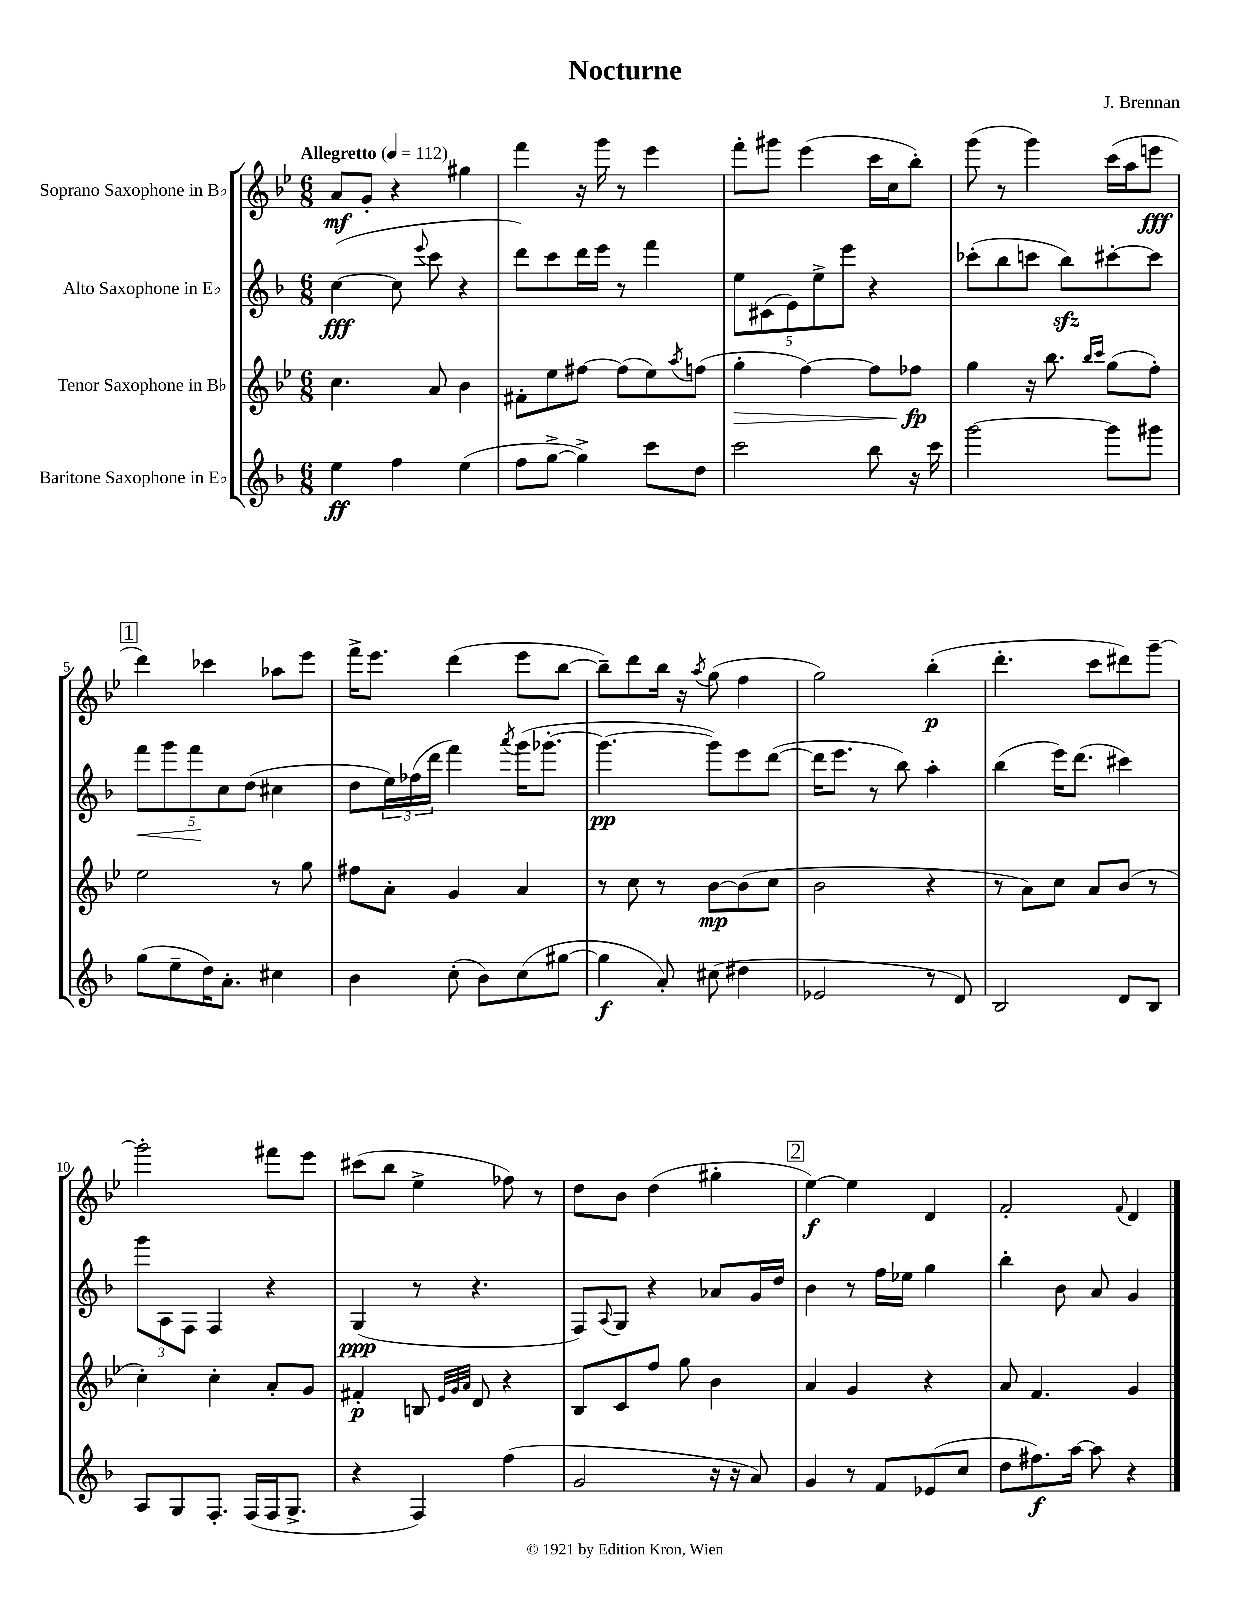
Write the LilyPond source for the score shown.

\header { title = "Nocturne" composer = "J. Brennan" }
<<
\new StaffGroup <<
\new Staff = "s0" \with { instrumentName = "Soprano Saxophone in Bb" } {
    \clef treble \key bes \major \numericTimeSignature \time 6/8 \tempo "Allegretto" 4 = 112
    a'8\mf g'8-. r4 gis''4 |
    f'''4 r16 g'''16 r8 ees'''4 |
    f'''8-. gis'''8 ees'''4( c'''16 c''16 bes''8-.) |
    g'''8( r8 g'''4) c'''16( a''16 e'''8\fff |
    \mark \markup { \box "1" } d'''4) ces'''4 aes''8 ees'''8 |
    f'''16-> ees'''8. d'''4( ees'''8 bes''8~ |
    bes''8--) d'''8 bes''16 r16 \acciaccatura { a''8 } g''8( f''4 |
    g''2) bes''4-.\p( |
    d'''4.-. c'''8 dis'''8) g'''8~-- |
    g'''2-. fis'''8 ees'''8 |
    cis'''8( bes''8 ees''4-> fes''8) r8 |
    d''8 bes'8 d''4( gis''4-. |
    \mark \markup { \box "2" } ees''4~\f) ees''4 d'4 |
    f'2-. \appoggiatura { f'8 } d'4 \bar "|." |
}
\new Staff = "s1" \with { instrumentName = "Alto Saxophone in Eb" } {
    \clef treble \key f \major \numericTimeSignature \time 6/8
    c''4~\fff( c''8 \appoggiatura { e'''8 } c'''8 r4 |
    d'''8) c'''8 d'''16 e'''16 r8 f'''4 |
    \tuplet 5/4 { e''8 cis'8( e'8) e''8-> e'''8 } r4 |
    ces'''8-.( bes''8 c'''8 bes''8\sfz) cis'''8~-. cis'''8 |
    \mark \markup { \box "1" } \tuplet 5/4 { f'''8\< g'''8 f'''8\! c''8 d''8( } cis''4 |
    d''8 \tuplet 3/2 { e''16) fes''16( d'''16 } f'''4) \acciaccatura { a'''8 } g'''16( ges'''8.~-. |
    ges'''4.~\pp ges'''8) e'''8 d'''8~( |
    d'''16 e'''8. r8 bes''8) a''4-. |
    bes''4( e'''16) d'''8.( cis'''4) |
    \tuplet 3/2 { g'''8 a8 f8 } f4 r4 |
    g4\ppp( r8 r4. |
    f8) \appoggiatura { a8 } g8 r4 aes'8 g'16 d''16 |
    \mark \markup { \box "2" } bes'4 r8 f''16 ees''16 g''4 |
    bes''4-. bes'8 a'8 g'4 \bar "|." |
}
\new Staff = "s2" \with { instrumentName = "Tenor Saxophone in Bb" } {
    \clef treble \key bes \major \numericTimeSignature \time 6/8
    c''4. a'8 bes'4 |
    fis'8-. ees''8 fis''8~ fis''8( ees''8) \acciaccatura { a''8 } f''8( |
    g''4-.\> f''4~) f''8 fes''8\fp\! |
    g''4 r16 bes''8. \grace { bes''16 c'''16 } g''8( f''8-.) |
    \mark \markup { \box "1" } ees''2 r8 g''8 |
    fis''8 a'8-. g'4 a'4 |
    r8 c''8 r8 bes'8~\mp bes'8( c''8 |
    bes'2 r4 |
    r8 a'8) c''8 a'8 bes'8( r8 |
    c''4-.) c''4-. a'8-. g'8 |
    fis'4-.\p b8 \grace { ees'32 g'32 a'32 } d'8 r4 |
    bes8 c'8 f''8 g''8 bes'4 |
    \mark \markup { \box "2" } a'4 g'4 r4 |
    a'8 f'4. g'4 \bar "|." |
}
\new Staff = "s3" \with { instrumentName = "Baritone Saxophone in Eb" } {
    \clef treble \key f \major \numericTimeSignature \time 6/8
    e''4\ff f''4 e''4( |
    f''8 g''8~-> g''4->) c'''8 d''8 |
    c'''2 bes''8 r16 c'''16 |
    g'''2~ g'''8 gis'''8 |
    \mark \markup { \box "1" } g''8( e''8-- d''16) a'8.-. cis''4 |
    bes'4 c''8-.( bes'8) c''8( gis''8~ |
    gis''4\f a'8-.) cis''8( dis''4 |
    ees'2 r8 d'8) |
    bes2 d'8 bes8 |
    a8 g8 f8.-. f16( f16 g8.-> |
    r4 f4) f''4( |
    g'2 r16 r16 a'8) |
    \mark \markup { \box "2" } g'4 r8 f'8 ees'8( c''8 |
    d''8 fis''8.\f) a''16~ a''8 r4 \bar "|." |
}
>>
>>
